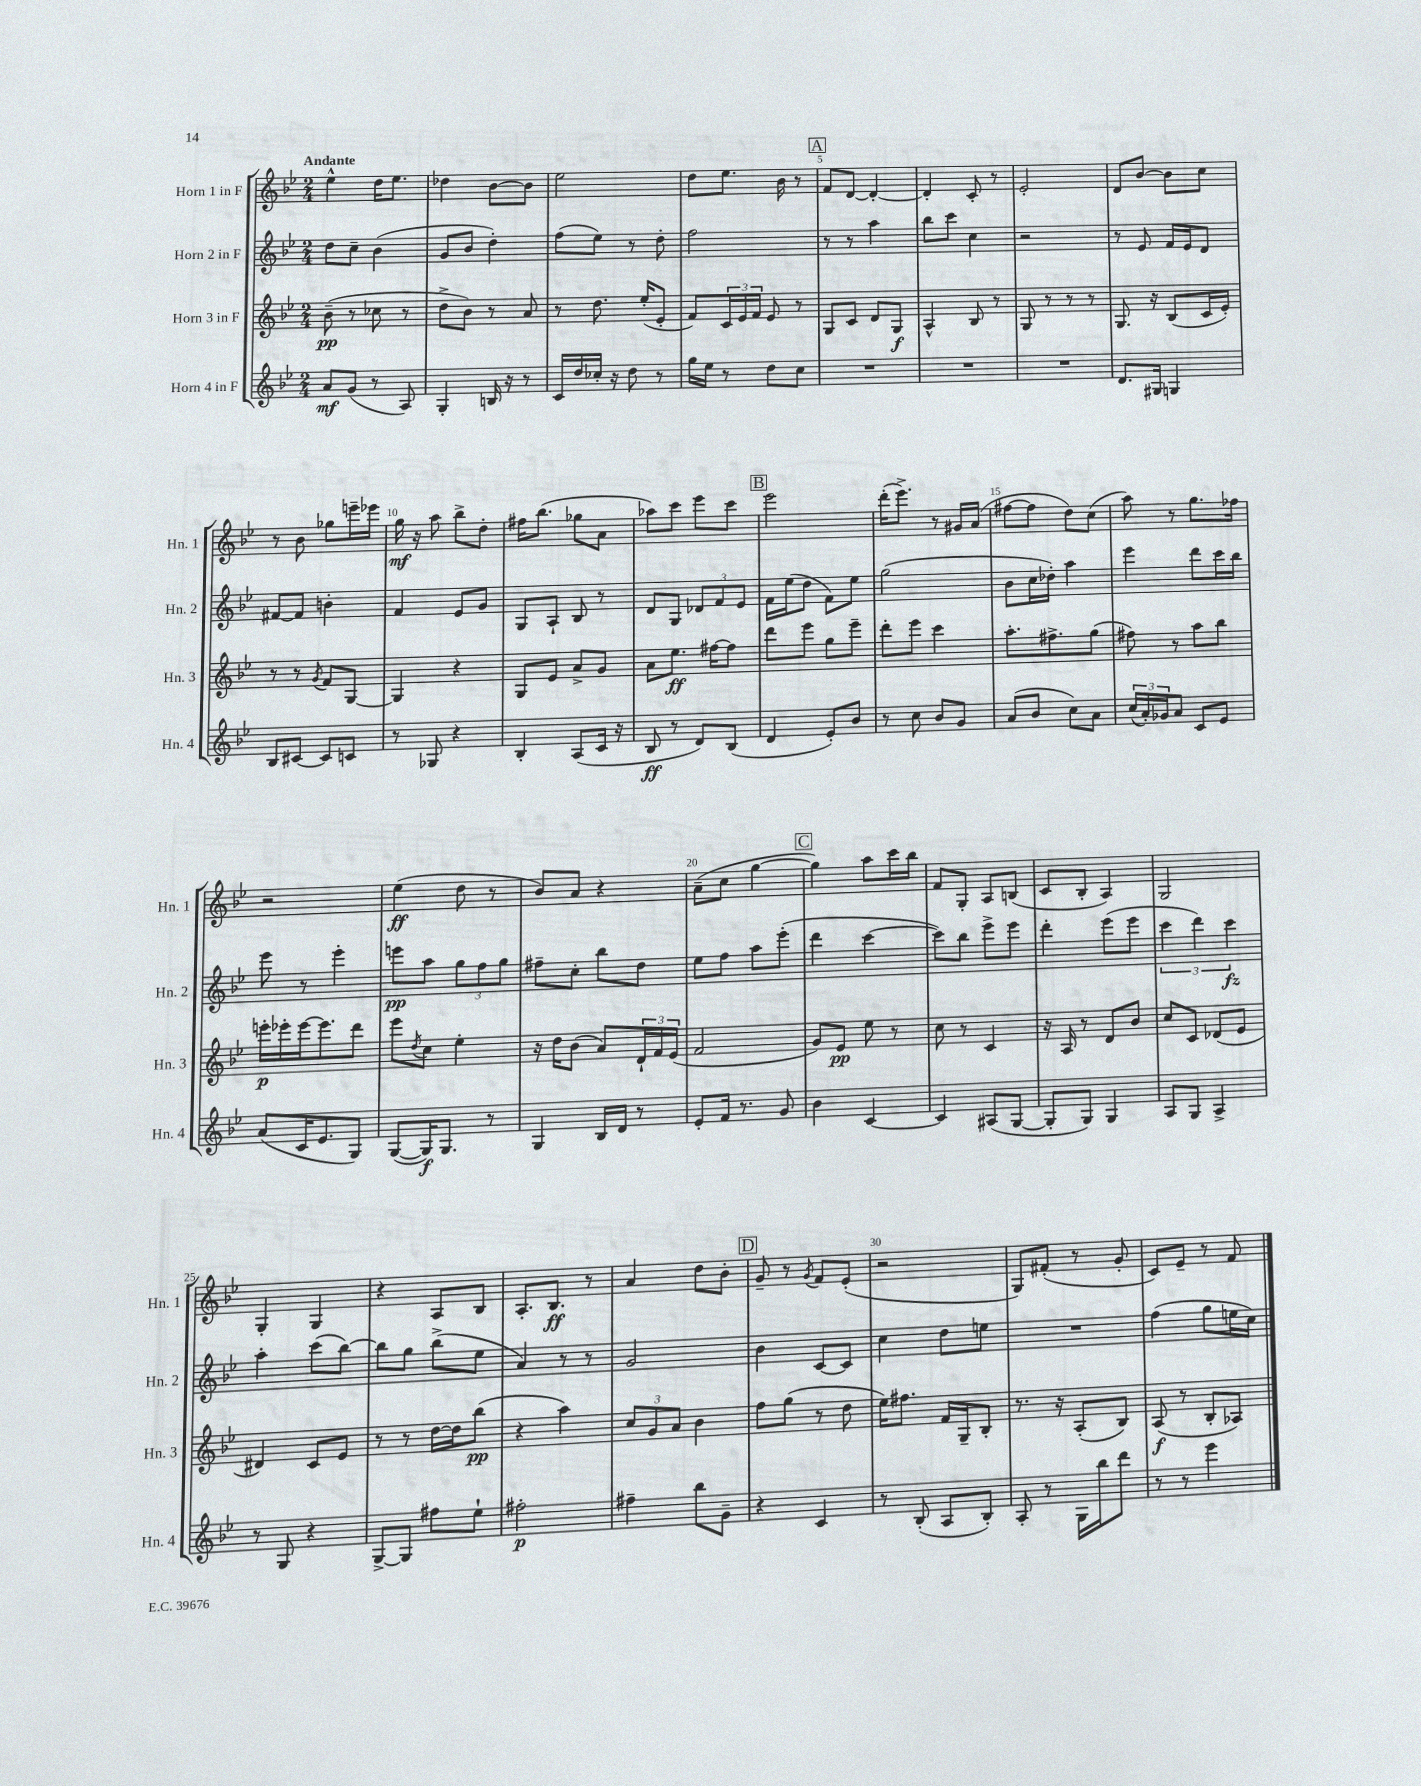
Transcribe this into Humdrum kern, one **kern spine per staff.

**kern	**kern	**kern	**kern
*staff4	*staff3	*staff2	*staff1
*clefG2	*clefG2	*clefG2	*clefG2
*k[b-e-]	*k[b-e-]	*k[b-e-]	*k[b-e-]
*M2/4	*M2/4	*M2/4	*M2/4
8a	(8b-~	8dd	4ee-^^
(8g	8r	8cc~	.
8r	8cc-	(4b-	16dd
.	.	.	8.ee-
8A)	8r	.	.
=	=	=	=
4G'	8dd^	8g	4dd-
.	8b-)	8b-	.
16B	8r	4dd')	[8b-
16r	.	.	.
8r	8a	.	8b-]
=	=	=	=
16c	8r	(8ff	2ee-
16dd	.	.	.
16cc-'	8.dd	8ee-)	.
16r	.	.	.
8dd	.	8r	.
.	(16ee-'	.	.
8r	8e-'	8dd'	.
=	=	=	=
16gg	8f)	2ff	8dd
16ee-	.	.	.
8r	24c	.	8.ee-
.	24e-	.	.
.	24f	.	.
8dd	8e-	.	.
.	.	.	16b-
8cc	8r	.	8r
=	=	=	=
2r	8G	8r	8f
.	8c	8r	[8d
.	8d	4aa	4d'_
.	8G	.	.
=	=	=	=
2r	4A^^	8bb-	4d']
.	.	8ccc	.
.	8B-	4cc	8c'
.	8r	.	8r
=	=	=	=
2r	8G	2r	2e-'
.	8r	.	.
.	8r	.	.
.	8r	.	.
=	=	=	=
8.d	8.G	8r	8d
.	.	8e-	[8b-
16G#	16r	.	.
4G	(8B-	16f	8b-]
.	.	16e-	.
.	16c	8d	8cc
.	16e-')	.	.
=	=	=	=
8B-	8r	[8f#	8r
[8c#	8r	8f#]	8b-
.	8qg	.	.
8c#]	8f	4b'	8gg-
8c	[8G	.	16eee~
.	.	.	16eee-
=	=	=	=
8r	4G]	4f	16gg
.	.	.	16r
8G-	.	.	8aa
4r	4r	8e-	8bb-^
.	.	8g	8dd'
=	=	=	=
4B-'	8G	8G	16ff#
.	.	.	(8.bb-
.	8e-	8A`	.
(8A	8a^	8B-	8gg-
16c	8g	8r	8a
16r	.	.	.
=	=	=	=
8B-	8a	8d	8aa-)
8r	8.ee-	8G	8ccc
8d)	.	12d-	8eee-
.	[16ff#	.	.
.	.	12f	.
(8B-	8ff#]	.	8ccc
.	.	12e-	.
=	=	=	=
4d	8ddd	16f	2eee-
.	.	(16ee-	.
.	8eee-	8dd	.
8e-')	8gg	8f)	.
8b-	8eee-~	8ee-	.
=	=	=	=
8r	8ddd'	(2gg	(16ddd'
.	.	.	8.eee-^)
8cc	8eee-	.	.
8b-	4ccc	.	8r
8g	.	.	16g#
.	.	.	(16a
=	=	=	=
(8a	8.aa'	8b-	[8ff#
8b-	.	16cc	8ff#]
.	8.ff#^	16dd-')	.
8cc)	.	4aa	8dd)
8a	(8gg	.	(8cc
=	=	=	=
(24cc	8ff#)	4eee-	8aa)
24a')	.	.	.
24g-	.	.	.
8a	8r	.	8r
8c	8aa	8ddd	8.gg
8e-	8bb-	16ccc	.
.	.	16bb-	16ff-
=	=	=	=
(8a	16eee'	8eee-	2r
.	16eee-'	.	.
16c	[16eee-	8r	.
8.e-	8.eee-]	.	.
.	.	4eee-'	.
8G)	8ddd	.	.
=	=	=	=
([8G	8eee-	8eee	(4ee-
.	8qdd	.	.
16G])	8cc	8aa	.
8.G	.	.	.
.	4ee-'	12gg	8dd
.	.	12ff	.
8r	.	.	8r
.	.	12gg	.
=	=	=	=
4G	16r	8ff#~	8b-)
.	16dd	.	.
.	(8b-	8cc'	8a
16B-	8a)	8bb-	4r
16d	.	.	.
8r	24d`	8dd	.
.	24f	.	.
.	(24e-	.	.
=	=	=	=
8e-'	2f	8ee-	(8a~
16f	.	8ff	8cc
8.r	.	.	.
.	.	8aa	[4gg
8g	.	(8eee-'	.
=	=	=	=
4b-	8g)	4ddd	4gg])
.	8e-	.	.
[4c	8ee-	[4ccc	8aa
.	8r	.	16ccc
.	.	.	16bb-
=	=	=	=
4c]	8cc	8ccc])	8f
.	8r	8bb-	8G'
(8A#	4c	8eee-^	8A
[8G	.	8eee-	(8B
=	=	=	=
8G']	16r	4ddd'	8c
.	16A	.	.
8G)	8r	.	8B-'
4G	8d	(8eee-	4A)
.	8b-	8eee-	.
=	=	=	=
8A	8cc	6ccc	2G
8G	8c	.	.
.	.	6ddd)	.
4A^	(8d-	.	.
.	.	6ccc	.
.	8e-	.	.
=	=	=	=
8r	4d#)	4aa'	4G'
8G	.	.	.
4r	8c	(8ccc	4G
.	8e-	[8bb-)	.
=	=	=	=
[8G^	8r	8bb-]	4r
8G]	8r	8gg	.
8ff#	[16dd	(8bb-^	8A
.	16dd]	.	.
8ee-`	(8bb-	8ee-	8B-
=	=	=	=
2ff#'	4r	4a)	8.A'
.	.	.	8.B-
.	4aa)	8r	.
.	.	8r	8r
=	=	=	=
4ff#~	12cc	2g	4a
.	12g	.	.
.	12a	.	.
8bb-	4b-	.	8dd
8g~	.	.	8b-'
=	=	=	=
4r	8ff	4b-	8g~
.	(8gg	.	8r
.	.	.	8qg
4c	8r	[8c	8f
.	8dd	8c]	(8e-'
=	=	=	=
8r	16ee-)	4cc	2r
.	8.ff#	.	.
(8B-'	.	.	.
8A	16f	8dd	.
.	16G~	.	.
8B-')	8B-'	8ee	.
=	=	=	=
8A'	8.r	2r	8G)
8r	.	.	(8f#'
.	16r	.	.
16G	(8A'	.	8r
16bb-	.	.	.
8ddd	8B-)	.	8g'
=	=	=	=
8r	(8A	(4ff	8c)
8r	8r	.	8e-~
4eee-	8B-'	8gg	8r
.	8A-)	16ee	8f
.	.	16cc)	.
==	==	==	==
*-	*-	*-	*-
